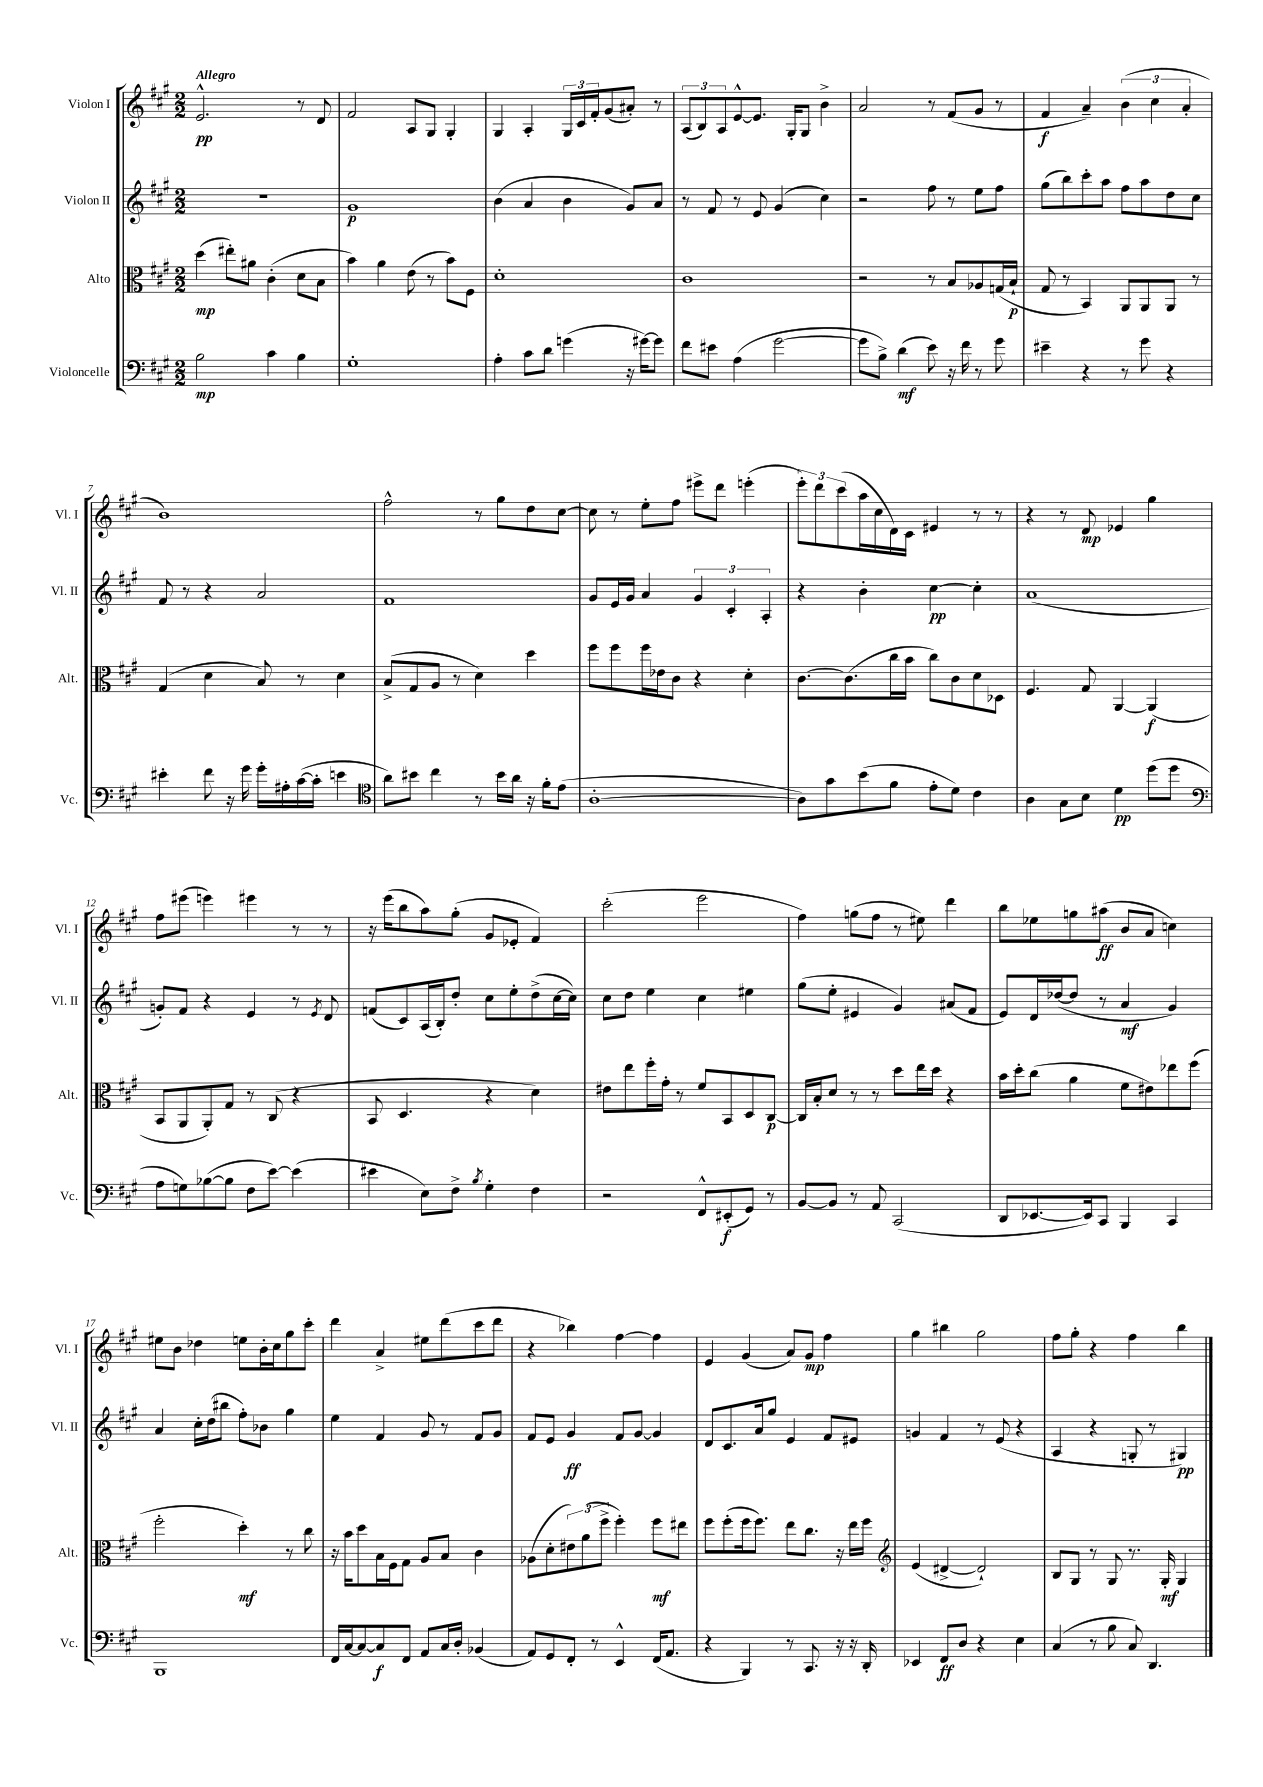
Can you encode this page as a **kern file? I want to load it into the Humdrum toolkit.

**kern	**dynam	**kern	**dynam	**kern	**dynam	**kern	**dynam
*part4	*part4	*part3	*part3	*part2	*part2	*part1	*part1
*staff4	*staff4	*staff3	*staff3	*staff2	*staff2	*staff1	*staff1
*I"Violoncelle	*	*I"Alto	*	*I"Violon II	*	*I"Violon I	*
*I'Vc.	*	*I'Alt.	*	*I'Vl. II	*	*I'Vl. I	*
*clefF4	*	*clefC3	*	*clefG2	*	*clefG2	*
*k[f#c#g#]	*	*k[f#c#g#]	*	*k[f#c#g#]	*	*k[f#c#g#]	*
*M2/2	*	*M2/2	*	*M2/2	*	*M2/2	*
=1	=1	=1	=1	=1	=1	=1	=1
!	!	!	!	!	!	!LO:TX:a:B:t=Allegro	!
2B\	mp	(4dd\	mp	1r	.	2.e^^/	pp
.	.	8ee#X'\L)	.	.	.	.	.
.	.	8a#X\J	.	.	.	.	.
4c#\	.	(4c#'\	.	.	.	.	.
4B\	.	8d\L	.	.	.	8r	.
.	.	8B\J	.	.	.	8d/	.
=2	=2	=2	=2	=2	=2	=2	=2
1G#'	.	4b\)	.	1g#	p	2f#/	.
.	.	4a\	.	.	.	.	.
.	.	(8e\	.	.	.	8A/L	.
.	.	8r	.	.	.	8G#/J	.
.	.	8b\L)	.	.	.	4G#'/	.
.	.	8F#\J	.	.	.	.	.
=3	=3	=3	=3	=3	=3	=3	=3
4A'\	.	1d'	.	(4b\	.	4G#/	.
8c#\L	.	.	.	4a/	.	4A'/	.
8d\J	.	.	.	.	.	.	.
(4gn\	.	.	.	4b\	.	24G#/LL	.
.	.	.	.	.	.	24c#/	.
.	.	.	.	.	.	24f#'/J	.
.	.	.	.	.	.	(8g#/	.
16r	.	.	.	8g#/L)	.	8a#X'/J)	.
[16g#X\KL)	.	.	.	.	.	.	.
8g#\J]	.	.	.	8a/J	.	8r	.
=4	=4	=4	=4	=4	=4	=4	=4
8f#\L	.	1c#	.	8r	.	(12A/L	.
.	.	.	.	.	.	12B/)	.
8e#X\J	.	.	.	8f#/	.	.	.
.	.	.	.	.	.	12A/	.
(4A\	.	.	.	8r	.	[8e^^/	.
.	.	.	.	8e/	.	8.e/J]	.
[2g#\	.	.	.	(4g#/	.	.	.
.	.	.	.	.	.	16G#'/KL	.
.	.	.	.	.	.	8G#/J	.
.	.	.	.	4cc#\)	.	4b^\	.
=5	=5	=5	=5	=5	=5	=5	=5
8g#\L]	.	2r	.	2r	.	2a/	.
8B^\J)	.	.	.	.	.	.	.
(4d\	mf	.	.	.	.	.	.
8e\)	.	8r	.	8ff#\	.	8r	.
16r	.	8B/L	.	8r	.	(8f#/L	.
16f#\	.	.	.	.	.	.	.
8r	.	8A-X/	.	8ee\L	.	8g#/J	.
8g#\	.	(16Gn/L	.	8ff#\J	.	8r	.
.	.	16B`/JJ	p	.	.	.	.
=6	=6	=6	=6	=6	=6	=6	=6
4e#X~\	.	8G#/	.	(8gg#\L	.	4f#/	f
.	.	8r	.	8bb\)	.	.	.
4r	.	4BB/)	.	8ccc#'\	.	4a~/)	.
.	.	.	.	8aa\J	.	.	.
8r	.	8AA/L	.	8ff#\L	.	(6b\	.
8g#\	.	8AA/	.	8aa\	.	.	.
.	.	.	.	.	.	6cc#\	.
4r	.	8AA/J	.	8dd\	.	.	.
.	.	.	.	.	.	6a'/	.
.	.	8r	.	8cc#\J	.	.	.
!!LO:LB:g=z
=7	=7	=7	=7	=7	=7	=7	=7
4e#X'\	.	(4G#/	.	8f#/	.	1b)	.
.	.	.	.	8r	.	.	.
8f#\	.	4d\	.	4r	.	.	.
16r	.	.	.	.	.	.	.
16g#\	.	.	.	.	.	.	.
16g#'\LL	.	8B/)	.	2a/	.	.	.
16A#X'\	.	.	.	.	.	.	.
([16c#\	.	8r	.	.	.	.	.
16c#'\JJ]	.	.	.	.	.	.	.
4en\	.	4d\	.	.	.	.	.
=8	=8	=8	=8	=8	=8	=8	=8
*clefC4	*	*	*	*	*	*	*
8a\L)	.	(8B^/L	.	1f#	.	2ff#^^\	.
8b#X\J	.	8G#/	.	.	.	.	.
4cc#\	.	8A/J	.	.	.	.	.
.	.	8r	.	.	.	.	.
8r	.	4d\)	.	.	.	8r	.
16b#\LL	.	.	.	.	.	8gg#\L	.
16a\JJ	.	.	.	.	.	.	.
16r	.	4dd\	.	.	.	8dd\	.
16f#'\KL	.	.	.	.	.	.	.
(8e\J	.	.	.	.	.	[8cc#\J	.
=9	=9	=9	=9	=9	=9	=9	=9
[1A'	.	8ff#\L	.	8g#/L	.	8cc#\]	.
.	.	8ff#\	.	16e/L	.	8r	.
.	.	.	.	16g#/JJ	.	.	.
.	.	16ff#\L	.	4a/	.	8ee'\L	.
.	.	16e-X\J	.	.	.	.	.
.	.	8c#\J	.	.	.	8ff#\J	.
.	.	4r	.	6g#/	.	8eee#X^\L	.
.	.	.	.	.	.	8ddd\J	.
.	.	.	.	6c#'/	.	.	.
.	.	4d'\	.	.	.	(4eeen'\	.
.	.	.	.	6A'/	.	.	.
=10	=10	=10	=10	=10	=10	=10	=10
8A\L])	.	[8.c#\L	.	4r	.	12eee'\L)	.
.	.	.	.	.	.	12ddd\	.
8g#\	.	.	.	.	.	.	.
.	.	.	.	.	.	(12ccc#\	.
.	.	(8.c#\]	.	.	.	.	.
(8b\	.	.	.	4b'\	.	16aa\L	.
.	.	.	.	.	.	16cc#\	.
8f#\J	.	16cc#\L	.	.	.	16d\)	.
.	.	16b\JJ	.	.	.	16c#\JJ	.
8e'\L	.	8cc#\L)	.	[4cc#\	pp	4e#X/	.
8d\J)	.	8c#\	.	.	.	.	.
4c#\	.	8d\	.	4cc#'\]	.	8r	.
.	.	8D-X\J	.	.	.	8r	.
=11	=11	=11	=11	=11	=11	=11	=11
4A\	.	4.F#/	.	(1a	.	4r	.
8G#\L	.	.	.	.	.	8r	.
8B\J	.	8G#/	.	.	.	8d/	mp
4d\	pp	[4AA/	.	.	.	4e-X/	.
(8dd\L	.	(4AA/]	f	.	.	4gg#\	.
8dd\J	.	.	.	.	.	.	.
!!LO:LB:g=z
=12	=12	=12	=12	=12	=12	=12	=12
*clefF4	*	*	*	*	*	*	*
8A\L	.	8BB/L	.	8gn'/L)	.	8ff#\L	.
8Gn\)	.	8AA/	.	8f#/J	.	(8eee#X\J	.
([8B-X\	.	8AA'/)	.	4r	.	4eeen\)	.
8B-\J]	.	8G#/J	.	.	.	.	.
8F#\L	.	8r	.	4e/	.	4eee#X\	.
[8e\J)	.	(8C#/	.	.	.	.	.
(4e\]	.	4r	.	8r	.	8r	.
.	.	.	.	8qe/	.	.	.
.	.	.	.	8d/	.	8r	.
=13	=13	=13	=13	=13	=13	=13	=13
4e#X\	.	8BB/	.	(8fn/L	.	16r	.
.	.	.	.	.	.	(16eee\KL	.
.	.	4.D/	.	8c#/)	.	8bb\	.
8E\L)	.	.	.	(16A/L	.	8aa\)	.
.	.	.	.	16B'/J)	.	.	.
8F#^\J	.	.	.	8dd'/J	.	(8gg#'\J	.
8qB/	.	.	.	.	.	.	.
4G#'\	.	4r	.	8cc#\L	.	8g#/L	.
.	.	.	.	8ee'\	.	8e-X'/J	.
4F#\	.	4d\)	.	(8dd^\	.	4f#/)	.
.	.	.	.	[16cc#\L	.	.	.
.	.	.	.	16cc#\JJ])	.	.	.
=14	=14	=14	=14	=14	=14	=14	=14
2r	.	8e#X\L	.	8cc#\L	.	(2ccc#'\	.
.	.	8ee\	.	8dd\J	.	.	.
.	.	16ff#'\L	.	4ee\	.	.	.
.	.	16g#'\JJ	.	.	.	.	.
.	.	8r	.	.	.	.	.
8FF#^^/L	.	8f#/L	.	4cc#\	.	2eee\	.
(8EE#X'/	f	8BB/	.	.	.	.	.
8GG#/J)	.	8D/	.	4ee#X\	.	.	.
8r	.	[8C#/J	p	.	.	.	.
=15	=15	=15	=15	=15	=15	=15	=15
[8BB/L	.	16C#/LL]	.	(8gg#\L	.	4ff#\)	.
.	.	16B'/J	.	.	.	.	.
8BB/J]	.	8d/J	.	8ee'\J	.	.	.
8r	.	8r	.	4e#X/	.	(8ggn\L	.
8AA/	.	8r	.	.	.	8ff#\J	.
(2CC#/	.	8dd\L	.	4g#/)	.	8r	.
.	.	16ee\L	.	.	.	8ee#X\)	.
.	.	16dd\JJ	.	.	.	.	.
.	.	4r	.	(8a#X/L	.	4ddd\	.
.	.	.	.	8f#/J	.	.	.
=16	=16	=16	=16	=16	=16	=16	=16
8DD/L	.	16b\LL	.	8e/L)	.	8bb\L	.
.	.	16dd'\J	.	.	.	.	.
[8.EE-X/	.	(8cc#\J	.	16d/L	.	8ee-X\	.
.	.	.	.	([16dd-X/J	.	.	.
.	.	4a\	.	8dd-/J]	.	8ggn\	.
16EE-/k])	.	.	.	.	.	.	.
8CC#/J	.	.	.	8r	.	(8aa#X\J	ff
4BBB/	.	8f#\L	.	4a/	mf	8b/L	.
.	.	8e#X\)	.	.	.	8a/J	.
4CC#/	.	8ee-X\	.	4g#/)	.	4ccn\)	.
.	.	(8ff#\J	.	.	.	.	.
!!LO:LB:g=z
=17	=17	=17	=17	=17	=17	=17	=17
1BBB	.	2ff#'\	.	4a/	.	8ee#X\L	.
.	.	.	.	.	.	8b\J	.
.	.	.	.	16cc#'\LL	.	4dd-X\	.
.	.	.	.	(16dd\J	.	.	.
.	.	.	.	8bb#X\J	.	.	.
.	.	4dd'\)	mf	8ff#'\L)	.	8een\L	.
.	.	.	.	8b-X\J	.	16b'\L	.
.	.	.	.	.	.	16cc#\J	.
.	.	8r	.	4gg#\	.	8gg#\	.
.	.	8cc#\	.	.	.	8ccc#'\J	.
=18	=18	=18	=18	=18	=18	=18	=18
16FF#/LL	.	16r	.	4ee\	.	4ddd\	.
[16C#/J	.	16b\KL	.	.	.	.	.
8C#/_	.	8dd\	.	.	.	.	.
8C#/]	f	16B\L	.	4f#/	.	4a^/	.
.	.	16F#\J	.	.	.	.	.
8FF#/J	.	8G#\J	.	.	.	.	.
8AA/L	.	8A/L	.	8g#/	.	8ee#X\L	.
16C#/L	.	8B/J	.	8r	.	(8ddd\	.
16D'/JJ	.	.	.	.	.	.	.
(4BB-X/	.	4c#\	.	8f#/L	.	8ccc#\	.
.	.	.	.	8g#/J	.	8ddd\J	.
=19	=19	=19	=19	=19	=19	=19	=19
8AA/L)	.	(8A-X\L	.	8f#/L	.	4r	.
8GG#/	.	8d'\	.	8e/J	.	.	.
8FF#'/J	.	12e#X\)	.	4g#/	ff	4bb-X\)	.
.	.	(12a\	.	.	.	.	.
8r	.	.	.	.	.	.	.
.	.	12ff#^\J	.	.	.	.	.
4EE^^/	.	4ff#'\)	.	8f#/L	.	[4ff#\	.
.	.	.	.	[8g#/J	.	.	.
(16FF#/KL	.	8ff#\L	mf	4g#/]	.	4ff#\]	.
8.AA/J	.	.	.	.	.	.	.
.	.	8ee#X\J	.	.	.	.	.
=20	=20	=20	=20	=20	=20	=20	=20
4r	.	8ff#\L	.	8d/L	.	4e/	.
.	.	(8ff#'\	.	8.c#/	.	.	.
4BBB/)	.	16ff#\k	.	.	.	(4g#/	.
.	.	8.ff#\J)	.	16a/k	.	.	.
.	.	.	.	8gg#/J	.	.	.
8r	.	8ee\L	.	4e/	.	8a/L)	.
8.CC#/	.	8.cc#\J	.	.	.	8g#/J	mp
.	.	.	.	8f#/L	.	4ff#\	.
16r	.	16r	.	.	.	.	.
16r	.	16ee\LL	.	8e#X/J	.	.	.
16DD'/	.	16ff#\JJ	.	.	.	.	.
=21	=21	=21	=21	=21	=21	=21	=21
*	*	*clefG2	*	*	*	*	*
4EE-X/	.	(4e/	.	4gn/	.	4gg#\	.
8FF#/L	ff	[4d#X^/	.	4f#/	.	4bb#X\	.
8D/J	.	.	.	.	.	.	.
4r	.	2d#`/])	.	8r	.	2gg#\	.
.	.	.	.	(8e/	.	.	.
4E\	.	.	.	4r	.	.	.
=22	=22	=22	=22	=22	=22	=22	=22
(4C#/	.	8B/L	.	4A/	.	8ff#\L	.
.	.	8G#/J	.	.	.	8gg#'\J	.
8r	.	8r	.	4r	.	4r	.
8B\	.	8G#/	.	.	.	.	.
8C#/)	.	8.r	.	8Gn'/	.	4ff#\	.
4.DD/	.	.	.	8r	.	.	.
.	.	16G#'/	mf	.	.	.	.
.	.	4G#/	.	4G#X/)	pp	4bb\	.
==	==	==	==	==	==	==	==
*-	*-	*-	*-	*-	*-	*-	*-
